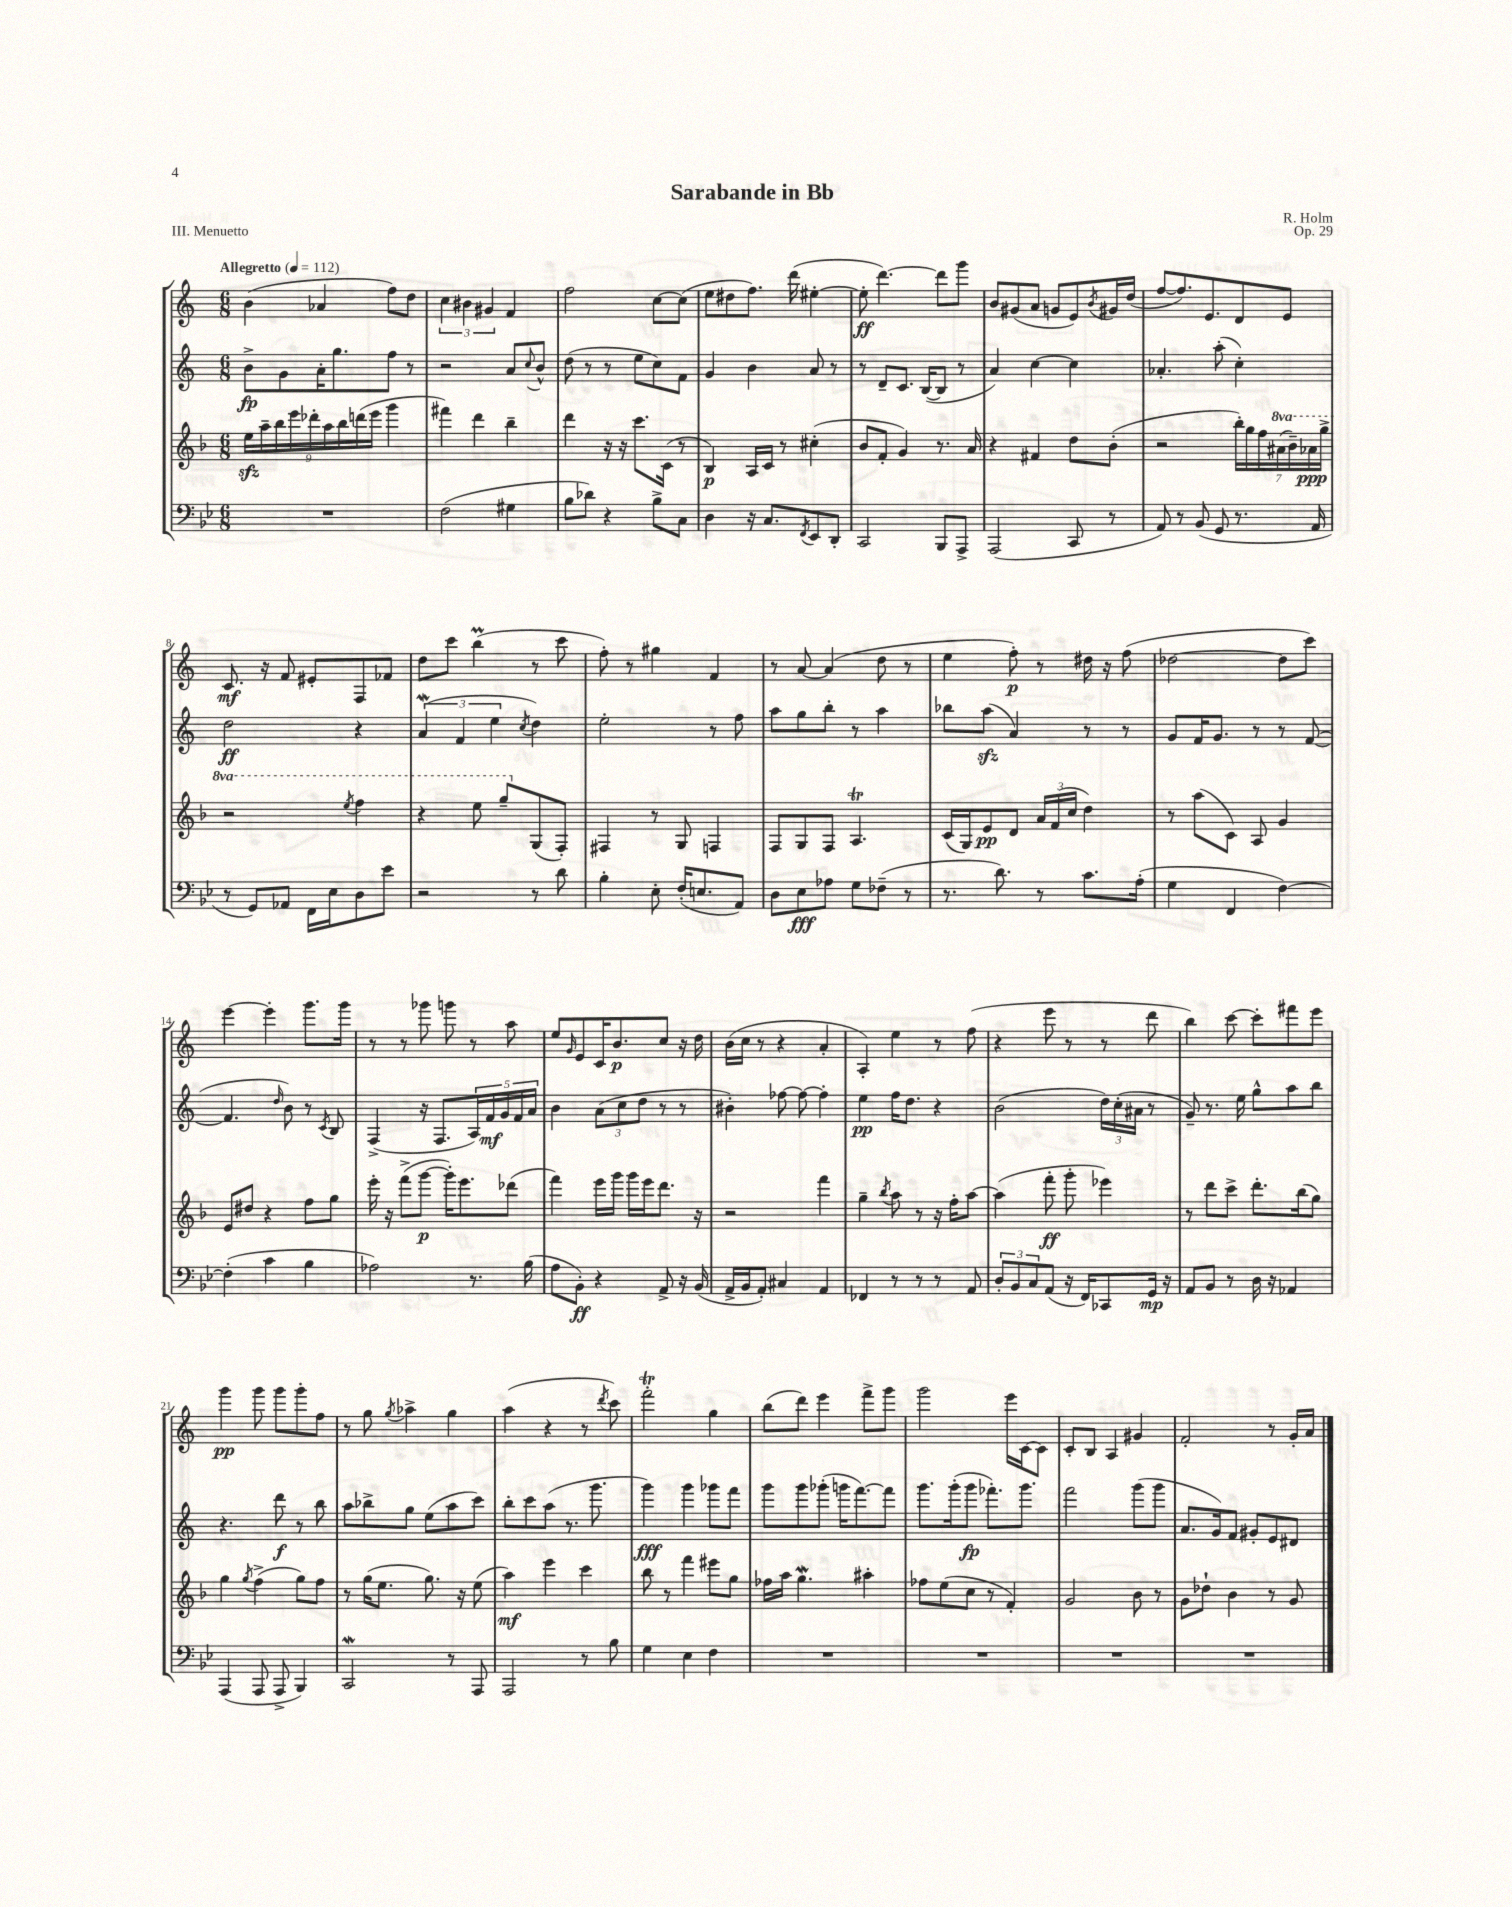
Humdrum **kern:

**kern	**dynam	**kern	**dynam	**kern	**dynam	**kern	**dynam
*part4	*part4	*part3	*part3	*part2	*part2	*part1	*part1
*staff4	*staff4	*staff3	*staff3	*staff2	*staff2	*staff1	*staff1
*clefF4	*	*clefG2	*	*clefG2	*	*clefG2	*
*k[b-e-]	*	*k[b-]	*	*k[]	*	*k[]	*
*M6/8	*	*M6/8	*	*M6/8	*	*M6/8	*
*MM112	*	*MM112	*	*MM112	*	*MM112	*
=1	=1	=1	=1	=1	=1	=1	=1
!	!	!	!	!	!	!LO:TX:a:B:t=Allegretto	!
2.r	.	18eezz\LL	.	8b^\L	fp	(4b\	.
.	.	18aa~\	.	.	.	.	.
.	.	18bb-\	.	.	.	.	.
.	.	.	.	8g\	.	.	.
.	.	18eee\	.	.	.	.	.
.	.	18ddd-X'\	.	.	.	.	.
.	.	.	.	16a'\K	.	4a-X/	.
.	.	18aa\	.	.	.	.	.
.	.	.	.	8.gg\	.	.	.
.	.	18bb-\	.	.	.	.	.
.	.	(18dddn\	.	.	.	.	.
.	.	18eee\JJ	.	.	.	.	.
.	.	4ggg\	.	8ff\J	.	8ff\L)	.
.	.	.	.	8r	.	8dd\J	.
=2	=2	=2	=2	=2	=2	=2	=2
(2F\	.	4fff#X\)	.	2r	.	6cc\	.
.	.	.	.	.	.	6b#X\	.
.	.	4ddd\	.	.	.	.	.
.	.	.	.	.	.	6g#X/	.
4G#X\	.	4bb-~\	.	8a/L	.	4f/	.
.	.	.	.	8qqcc/	.	.	.
.	.	.	.	8b^^/J	.	.	.
=3	=3	=3	=3	=3	=3	=3	=3
8B-\L	.	4ddd\	.	(8dd\	.	2ff\	.
8d-X\J)	.	.	.	8r	.	.	.
4r	.	16r	.	8r	.	.	.
.	.	16r	.	.	.	.	.
.	.	8.ccc\L	.	8ee\L	.	.	.
8B-^\L	.	.	.	8cc\)	.	[8cc\L	.
.	.	(16c\Jk	.	.	.	.	.
8C\J	.	8r	.	8f\J	.	(8cc\J]	.
=4	=4	=4	=4	=4	=4	=4	=4
4D\	.	4B-/)	p	4g/	.	8ee\L	.
.	.	.	.	.	.	8dd#X\	.
16r	.	16A/LL	.	4b\	.	8.ff\J)	.
8.C/L	.	16c/JJ	.	.	.	.	.
.	.	8r	.	.	.	.	.
.	.	.	.	.	.	(16ddd\	.
8qFF/	.	.	.	.	.	.	.
8EE-/	.	(4cc#X'\	.	8a/	.	[4ee#X'\	.
8DD'/J	.	.	.	8r	.	.	.
=5	=5	=5	=5	=5	=5	=5	=5
2CC/	.	8b-/L	.	8r	.	8ee#'\]	ff
.	.	8f'/J	.	8d~/L	.	[4.ddd\)	.
.	.	4g/)	.	8.c/J	.	.	.
.	.	.	.	([16B/KL	.	.	.
8BBB-/L	.	8.r	.	8B/J]	.	8ddd\L]	.
8AAA^/J	.	.	.	8r	.	8ggg\J	.
.	.	16a/	.	.	.	.	.
=6	=6	=6	=6	=6	=6	=6	=6
(2AAA/	.	4r	.	4a/)	.	8b/L	.
.	.	.	.	.	.	(8g#X/	.
.	.	4f#X/	.	[4cc\	.	8a/J	.
.	.	.	.	.	.	8gn/L	.
8CC/	.	8dd\L	.	4cc\]	.	8e/)	.
.	.	.	.	.	.	8qb/	.
8r	.	(8b-'\J	.	.	.	16g#X/L	.
.	.	.	.	.	.	(16dd/JJ	.
=7	=7	=7	=7	=7	=7	=7	=7
8AA/)	.	2r	.	4.a-X'/	.	[8ff/L	.
8r	.	.	.	.	.	8.ff/])	.
(8BB-/	.	.	.	.	.	.	.
.	.	.	.	.	.	8.e/	.
8GG/	.	.	.	(8aa'\	.	.	.
8.r	.	28bb-'\LL)	.	4cc'\)	.	8d/	.
.	.	28gg\	.	.	.	.	.
.	.	28ff\	.	.	.	.	.
*	*	*8va	*	*	*	*	*
.	.	(28aa#X\	.	.	.	.	.
.	.	.	.	.	.	8e/J	.
.	.	28bb-~\)	.	.	.	.	.
.	.	28aa-X\	ppp	.	.	.	.
16AA/	.	.	.	.	.	.	.
.	.	28ggg^\JJ	.	.	.	.	.
!!LO:LB:g=z
=8	=8	=8	=8	=8	=8	=8	=8
8r	.	2r	.	2dd\	ff	8.c/	mf
8GG/L)	.	.	.	.	.	.	.
.	.	.	.	.	.	16r	.
8AA-X/J	.	.	.	.	.	8f/	.
16FF\LL	.	.	.	.	.	8e#X'/L	.
16E-\J	.	.	.	.	.	.	.
.	.	8qeee/	.	.	.	.	.
8D\	.	4fff\	.	4r	.	8F/	.
8e-\J	.	.	.	.	.	8f-X/J	.
=9	=9	=9	=9	=9	=9	=9	=9
2r	.	4r	.	(6aW/	.	8dd\L	.
.	.	.	.	.	.	8ccc\J	.
.	.	.	.	6f/	.	.	.
.	.	8eee\	.	.	.	(4bbm\	.
.	.	.	.	6ee\	.	.	.
.	.	8ggg~/L	.	.	.	.	.
.	.	.	.	8qcc/	.	.	.
*	*	*X8va	*	*	*	*	*
8r	.	(8G/	.	4dd\)	.	8r	.
8d\	.	8F'/J)	.	.	.	8ccc\	.
=10	=10	=10	=10	=10	=10	=10	=10
4B-'\	.	4F#X/	.	2ee'\	.	8ff'\)	.
.	.	.	.	.	.	8r	.
8E-'\	.	8r	.	.	.	4gg#X\	.
(16F'/KL	.	8G/	.	.	.	.	.
8.En/	.	.	.	.	.	.	.
.	.	4Fn/	.	8r	.	4f/	.
8AA/J)	.	.	.	8ff\	.	.	.
=11	=11	=11	=11	=11	=11	=11	=11
8D\L	.	8F/L	.	8aa\L	.	8r	.
8E-\	fff	8G/	.	8gg\	.	[8a/	.
8A-X\J	.	8F/J	.	8bb'\J	.	(4a/]	.
8G\L	.	4.At/	.	8r	.	.	.
(8F-X~\J	.	.	.	4aa\	.	8dd\	.
8r	.	.	.	.	.	8r	.
=12	=12	=12	=12	=12	=12	=12	=12
8.r	.	(16c/LL	.	8bb-X\L	.	4ee\	.
.	.	16G/J)	.	.	.	.	.
.	.	8e/	pp	(8aazz\J	.	.	.
8.d\)	.	.	.	.	.	.	.
.	.	8d/J	.	4a/)	.	8ff'\)	p
8r	.	24a/LL	.	.	.	8r	.
.	.	(24f/	.	.	.	.	.
.	.	24cc/JJ	.	.	.	.	.
8.c\L	.	4dd\)	.	8r	.	16dd#X\	.
.	.	.	.	.	.	16r	.
.	.	.	.	8r	.	(8ff\	.
(16A'\Jk	.	.	.	.	.	.	.
=13	=13	=13	=13	=13	=13	=13	=13
4G\	.	8r	.	8g/L	.	[2dd-X\	.
.	.	(8aa\L	.	16f/K	.	.	.
.	.	.	.	8.g/J	.	.	.
4FF/	.	8c\J)	.	.	.	.	.
.	.	8A/	.	8r	.	.	.
[4F\)	.	4g/	.	8r	.	8dd-\L]	.
.	.	.	.	([8f/	.	8ccc\J)	.
!!LO:LB:g=z
=14	=14	=14	=14	=14	=14	=14	=14
(4F'\]	.	8e/L	.	4.f/]	.	[4eee\	.
.	.	8dd#X/J	.	.	.	.	.
4c\	.	4r	.	.	.	4eee'\]	.
.	.	.	.	16qqdd/	.	.	.
.	.	.	.	8b\)	.	.	.
4B-\	.	8ff\L	.	8r	.	8.ggg\L	.
.	.	.	.	8qc/	.	.	.
.	.	8gg\J	.	8B/	.	.	.
.	.	.	.	.	.	16ggg\Jk	.
=15	=15	=15	=15	=15	=15	=15	=15
2A-X\)	.	16eee'\	.	(4F^/	.	8r	.
.	.	16r	.	.	.	.	.
.	.	(8fff^\L	.	.	.	8r	.
.	.	[8ggg\J	p	16r	.	8ggg-X\	.
.	.	.	.	8.F/L	.	.	.
.	.	16ggg'\KL])	.	.	.	8gggn\	.
.	.	8.eee\	.	.	.	.	.
8.r	.	.	.	20A/L)	.	8r	.
.	.	.	.	20f/	mf	.	.
.	.	.	.	20g/	.	.	.
.	.	(8ddd-X\J	.	.	.	8aa\	.
.	.	.	.	20f/	.	.	.
(16B-\	.	.	.	.	.	.	.
.	.	.	.	20a/JJ	.	.	.
=16	=16	=16	=16	=16	=16	=16	=16
8A\L	.	4fff\)	.	4b\	.	8ee/L	.
.	.	.	.	.	.	16qqg/	.
8BB-'\J)	ff	.	.	.	.	8e/	.
4r	.	16eee\LL	.	(12a\L	.	16c/K	.
.	.	16ggg\JJ	.	.	.	8.b/	p
.	.	.	.	12cc\	.	.	.
.	.	16ggg\LL	.	.	.	.	.
.	.	.	.	12dd\J	.	.	.
.	.	16eee\J	.	.	.	.	.
8AA^/	.	8.ddd\J	.	8r	.	8cc/J	.
16r	.	.	.	8r	.	16r	.
(16BB-/	.	16r	.	.	.	16dd\	.
=17	=17	=17	=17	=17	=17	=17	=17
16AA^/LL	.	2r	.	4b#X'\)	.	(16b\LL	.
16BB-/J	.	.	.	.	.	16cc\JJ	.
8AA'/J)	.	.	.	.	.	8r	.
4C#X/	.	.	.	[8ff-X\	.	4r	.
.	.	.	.	8ff-\_	.	.	.
4AA/	.	4fff\	.	4ff-'\]	.	4a'/	.
=18	=18	=18	=18	=18	=18	=18	=18
4FF-X/	.	4gg~\	.	4ee\	pp	4A'/)	.
.	.	8qbb-/	.	.	.	.	.
8r	.	8aa\	.	16ff\KL	.	4ee\	.
.	.	.	.	8.dd\J	.	.	.
8r	.	8r	.	.	.	.	.
8r	.	16r	.	4r	.	8r	.
.	.	16ff'\KL	.	.	.	.	.
8AA/	.	[8aa\J	.	.	.	(8ff\	.
=19	=19	=19	=19	=19	=19	=19	=19
12D'/L	.	(4aa\]	.	(2b\	.	4r	.
12BB-/	.	.	.	.	.	.	.
12C/	.	.	.	.	.	.	.
(8AA/J	.	8fff'\	ff	.	.	8eee\	.
16r	.	8ggg'\	.	.	.	8r	.
16FF/KL)	.	.	.	.	.	.	.
8CC-X/	.	4eee-X\)	.	24dd\LL)	.	8r	.
.	.	.	.	(24cc'\	.	.	.
.	.	.	.	24a#X\JJ	.	.	.
16GG/Jk	mp	.	.	8r	.	8ddd\	.
16r	.	.	.	.	.	.	.
=20	=20	=20	=20	=20	=20	=20	=20
8AA/L	.	8r	.	8g~/)	.	4bb\)	.
8BB-/J	.	8ddd\L	.	8.r	.	.	.
8r	.	8ccc^\J	.	.	.	[8ccc\	.
.	.	.	.	16ee\	.	.	.
16D\	.	8.ddd'\L	.	8gg^^\L	.	8ccc'\L]	.
16r	.	.	.	.	.	.	.
4AA-X/	.	.	.	8aa\	.	8fff#X\	.
.	.	(16bb-\k	.	.	.	.	.
.	.	8gg\J)	.	8bb\J	.	8eee\J	.
!!LO:LB:g=z
=21	=21	=21	=21	=21	=21	=21	=21
(4AAA/	.	4gg\	.	4.r	.	4ggg\	pp
.	.	8qgg/	.	.	.	.	.
8AAA/	.	(4ff^\	.	.	.	8ggg\	.
8AAA^/	.	.	.	8ddd\	f	8ggg\L	.
4BBB-/)	.	8gg\L)	.	8r	.	8ggg'\	.
.	.	8ff\J	.	8bb\	.	8ff\J	.
=22	=22	=22	=22	=22	=22	=22	=22
2CCW/	.	8r	.	8aa\L	.	8r	.
.	.	(16gg\KL	.	8bb-X^\	.	8gg\	.
.	.	8.ee\J	.	.	.	.	.
.	.	.	.	.	.	8qgg/	.
.	.	.	.	8gg\J	.	4aa-X^\	.
.	.	8.gg\)	.	(8ee\L	.	.	.
8r	.	.	.	8aa\	.	4gg\	.
.	.	16r	.	.	.	.	.
8AAA/	.	(8ee\	.	8ccc\J)	.	.	.
=23	=23	=23	=23	=23	=23	=23	=23
2AAA/	.	4aa\)	mf	8bb'\L	.	(4aa\	.
.	.	.	.	8ccc\	.	.	.
.	.	4eee\	.	(8aa\J	.	4r	.
.	.	.	.	8.r	.	.	.
8r	.	4ccc\	.	.	.	8r	.
.	.	.	.	8.ggg\	.	.	.
.	.	.	.	.	.	8qddd/	.
8B-\	.	.	.	.	.	8ccc\)	.
=24	=24	=24	=24	=24	=24	=24	=24
4G\	.	8bb-\	.	4ggg\)	fff	2fffT'\	.
.	.	8r	.	.	.	.	.
4E-\	.	4fff\	.	4ggg\	.	.	.
4F\	.	8eee#X\L	.	8ggg-X\L	.	4gg\	.
.	.	8gg\J	.	8fff\J	.	.	.
=25	=25	=25	=25	=25	=25	=25	=25
2.r	.	16ff-X\LL	.	8ggg\L	.	(8bb\L	.
.	.	16aa\JJ	.	.	.	.	.
.	.	4.ggW\	.	8ggg\	.	8ddd\J)	.
.	.	.	.	(8ggg-X'\J	.	4eee\	.
.	.	.	.	16gggn\KL	.	.	.
.	.	.	.	[8.fff\)	.	.	.
.	.	4aa#X'\	.	.	.	8fff^\L	.
.	.	.	.	8fff\J]	.	8ggg\J	.
=26	=26	=26	=26	=26	=26	=26	=26
2.r	.	8ff-X\L	.	8.ggg\L	.	2ggg\	.
.	.	(8ee\	.	.	.	.	.
.	.	.	.	(16ggg'\k	.	.	.
.	.	8cc\J	.	8ggg\J	fp	.	.
.	.	8r	.	8.fff-X'\L)	.	.	.
.	.	4f'/)	.	.	.	16eee\LL	.
.	.	.	.	8.ggg\J	.	[16c\J	.
.	.	.	.	.	.	8c\J]	.
=27	=27	=27	=27	=27	=27	=27	=27
2.r	.	2g/	.	2fff\	.	8c'/L	.
.	.	.	.	.	.	8B/J	.
.	.	.	.	.	.	4A/	.
.	.	8b-\	.	(8ggg\L	.	4g#X/	.
.	.	8r	.	8ggg\J	.	.	.
=28	=28	=28	=28	=28	=28	=28	=28
2.r	.	8g\L	.	8.a/L	.	2f'/	.
.	.	8dd-X`\J	.	.	.	.	.
.	.	.	.	16g/k)	.	.	.
.	.	4b-\	.	8f/J	.	.	.
.	.	.	.	8g#X'/L	.	.	.
.	.	8r	.	8e/	.	8r	.
.	.	8g/	.	8d#X/J	.	16g'/LL	.
.	.	.	.	.	.	16a/JJ	.
==	==	==	==	==	==	==	==
*-	*-	*-	*-	*-	*-	*-	*-
